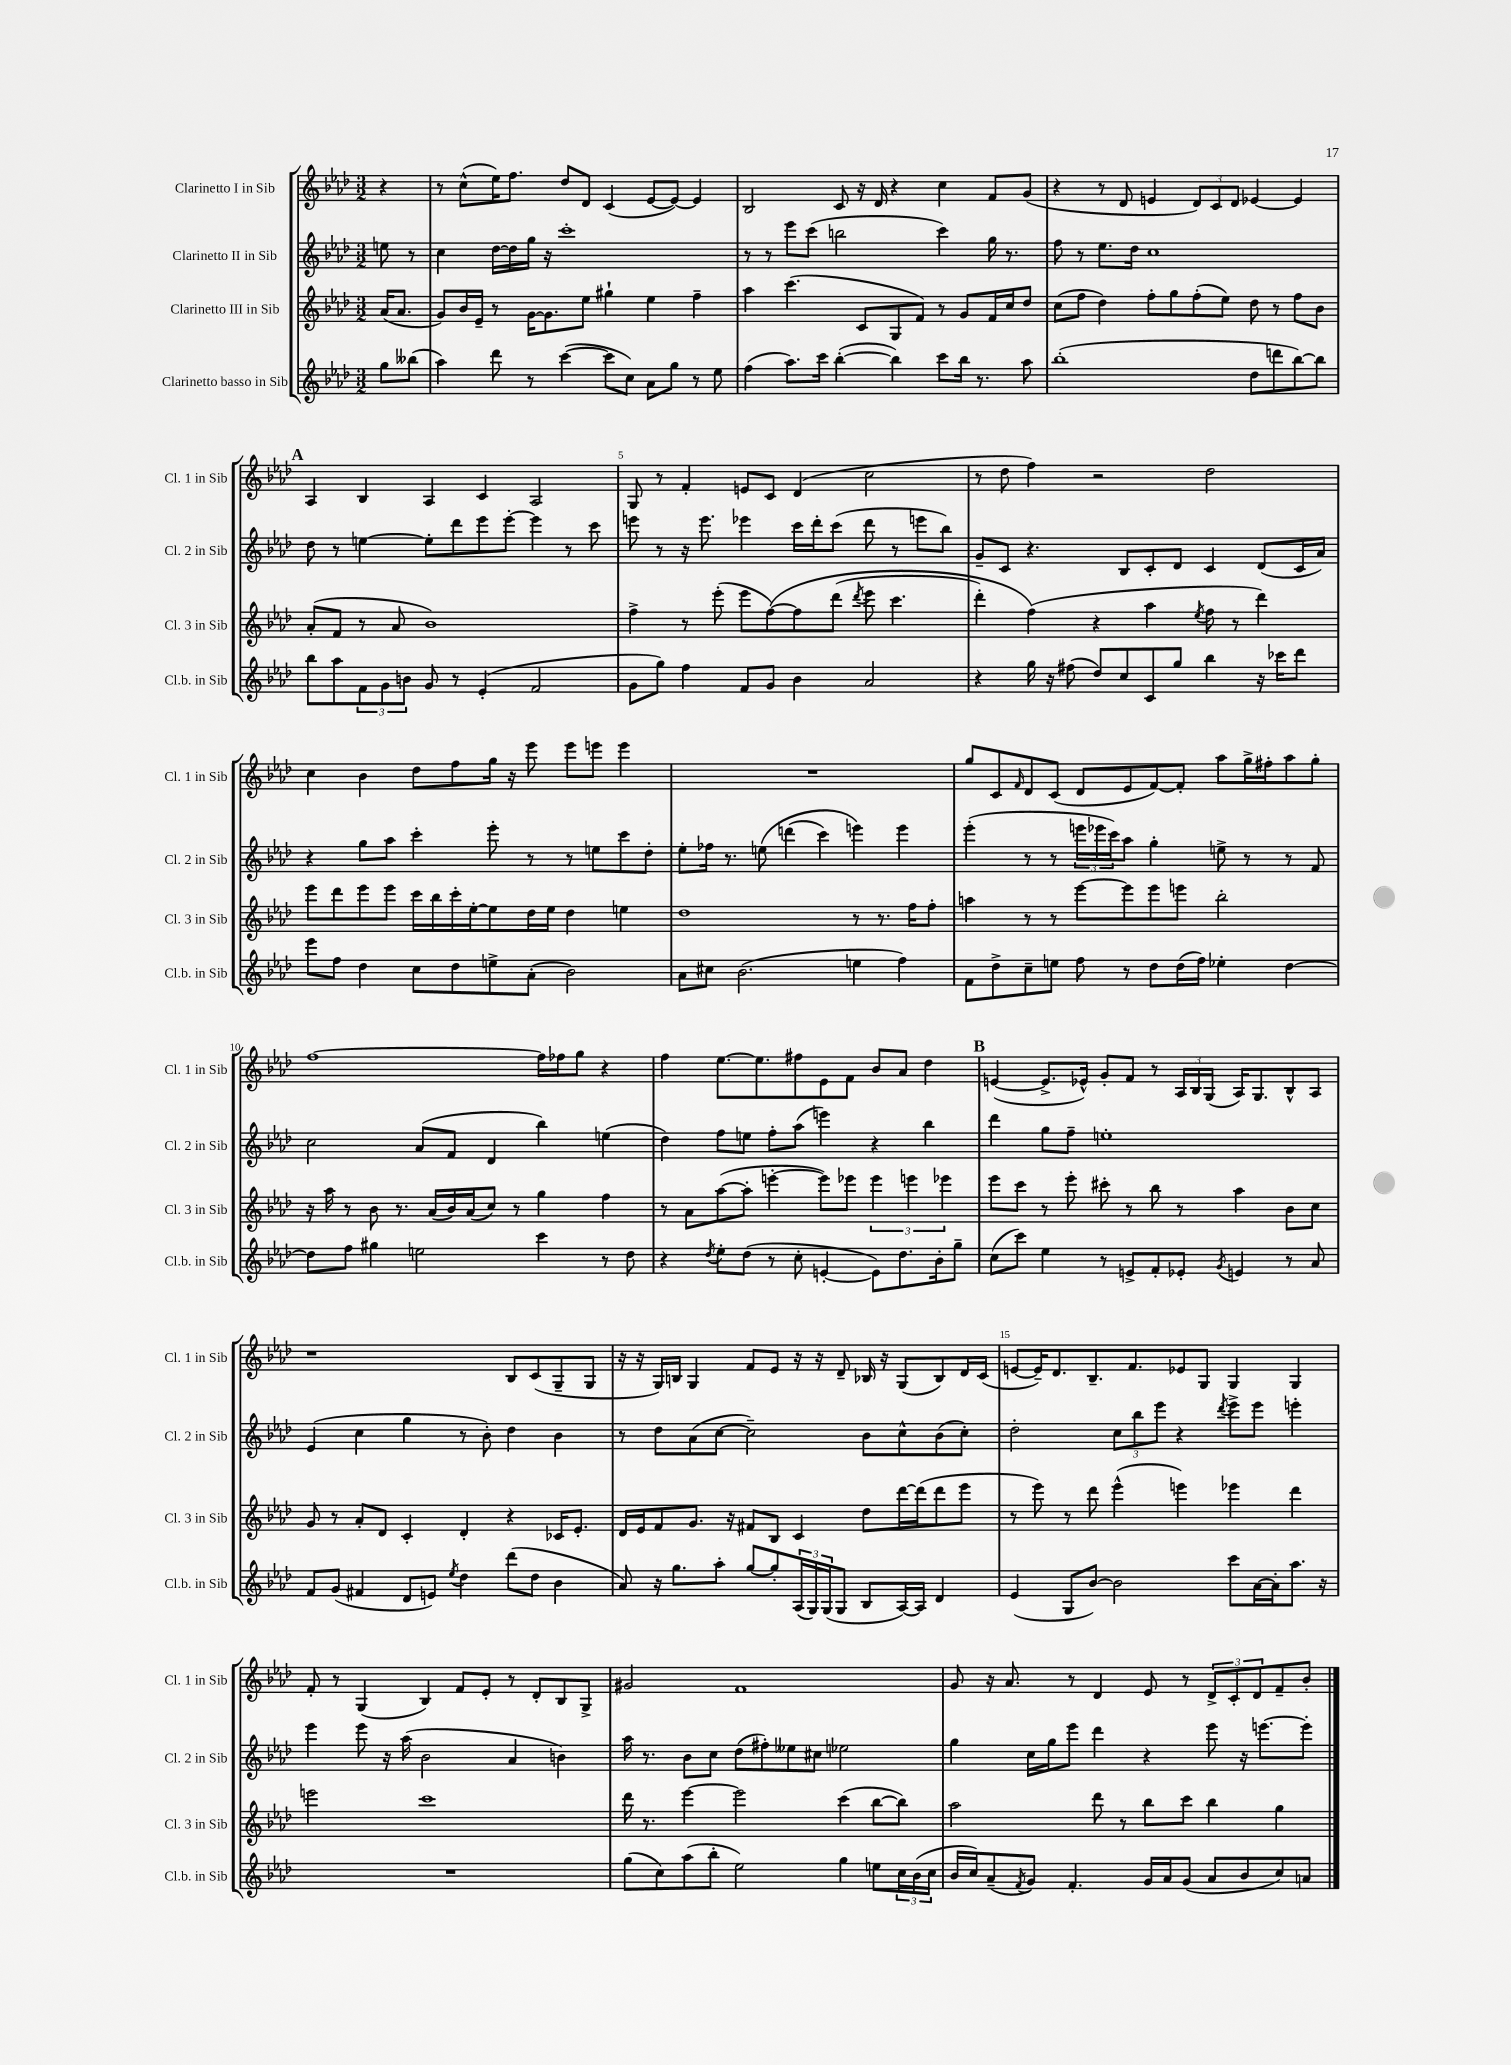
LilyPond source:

<<
\new StaffGroup <<
\new Staff = "s0" \with { instrumentName = "Clarinetto I in Sib" shortInstrumentName = "Cl. 1 in Sib" } {
    \clef treble \key aes \major \numericTimeSignature \time 3/2 \partial 4
    r4 |
    r8 c''8-^( ees''16) f''8. des''8 des'8 c'4( ees'8~ ees'8~) ees'4 |
    bes2 c'8 r16 des'16 r4 c''4 f'8 g'8( |
    r4 r8 des'8 e'4 \tuplet 3/2 { des'8) c'8 des'8 } ees'4~ ees'4 |
    \mark \markup { \bold "A" } aes4 bes4 aes4 c'4 aes2 |
    g8 r8 f'4-. e'8 c'8 des'4( c''2 |
    r8 des''8 f''4) r2 des''2 |
    c''4 bes'4 des''8 f''8 g''16 r16 ees'''8 ees'''8 e'''8 e'''4 |
    R1. |
    g''8 c'8 \grace { f'16 } des'8 c'8( des'8 ees'8 f'8~) f'8-. aes''8 g''16-> fis''16-. aes''8 g''8-. |
    f''1~ f''16 fes''16 g''8 r4 |
    f''4 ees''8.~ ees''8. fis''8 ees'8 f'8 bes'8 aes'8 des''4 |
    \mark \markup { \bold "B" } e'4~( e'8.-> ees'16-^) g'8-. f'8 r8 \tuplet 3/2 { aes16 bes16 g16( } aes16) g8. bes8-^ aes8 |
    r1 bes8 c'8( g8-- g8 |
    r16 r16 g16) b16 g4 f'8 ees'8 r16 r16 des'8-- bes16 r16 g8( bes8) des'16 c'16( |
    e'8~ e'16--) des'8. bes8.-- f'8. ees'8 g8 g4 g4 |
    f'8-. r8 g4( bes4) f'8 ees'8-. r8 des'8-. bes8 g8-> |
    gis'2 f'1 |
    g'8 r16 aes'8. r8 des'4 ees'8 r8 \tuplet 3/2 { des'8-> c'8-. des'8 } f'8-- bes'8-. \bar "|." |
}
\new Staff = "s1" \with { instrumentName = "Clarinetto II in Sib" shortInstrumentName = "Cl. 2 in Sib" } {
    \clef treble \key aes \major \numericTimeSignature \time 3/2 \partial 4
    e''8 r8 |
    c''4 des''16~ des''16 g''16 r16 c'''1-. |
    r8 r8 ees'''8 c'''8( b''2 c'''4) g''16 r8. |
    f''8 r8 ees''8. des''16 c''1 |
    \mark \markup { \bold "A" } des''8 r8 e''4~ e''8-. des'''8 ees'''8 ees'''8~-. ees'''4 r8 c'''8 |
    e'''8 r8 r16 e'''8. ees'''4 c'''16 des'''16-. c'''8( des'''8 r8 e'''8 bes''8) |
    g'8-- c'8 r4. bes8 c'8-. des'8 c'4 des'8( c'16 aes'16) |
    r4 g''8 aes''8 c'''4-. ees'''8-. r8 r8 e''8 c'''8 des''8-. |
    ees''8-. fes''16 r8. e''8\( d'''4( c'''4) e'''4\) e'''4 |
    ees'''4-.( r8 r8 \tuplet 3/2 { e'''16 ees'''16 c'''16) } aes''8 g''4-. e''8-> r8 r8 f'8 |
    c''2 aes'8( f'8 des'4 bes''4) e''4( |
    des''4) f''8 e''8 f''8-. aes''8( e'''4) r4 bes''4 |
    \mark \markup { \bold "B" } des'''4 g''8 f''8-- e''1-. |
    ees'4( c''4 g''4 r8 bes'8-.) des''4 bes'4 |
    r8 des''8 aes'8( c''8~ c''2--) bes'8 c''8-^ bes'8( c''8-.) |
    des''2-. \tuplet 3/2 { c''8 bes''8 ees'''8 } r4 \acciaccatura { des'''8 } ees'''8-> ees'''8 e'''4-. |
    ees'''4 ees'''8 r16 aes''16( bes'2 aes'4 b'4) |
    aes''16 r8. bes'8 c''8 des''8( fis''8-.) eeses''8 cis''8 ees''2 |
    g''4 c''16 g''16 ees'''8 des'''4 r4 ees'''8 r16 e'''8.~ e'''8-. \bar "|." |
}
\new Staff = "s2" \with { instrumentName = "Clarinetto III in Sib" shortInstrumentName = "Cl. 3 in Sib" } {
    \clef treble \key aes \major \numericTimeSignature \time 3/2 \partial 4
    aes'16( aes'8. |
    g'8) bes'16 ees'16-- r8 g'16~ g'8. ees''8 gis''4-! ees''4 f''4-- |
    aes''4 c'''4.( c'8 g8 f'8) r8 g'8 f'16 c''16 des''8 |
    c''8( f''8 des''4) f''8-. g''8 f''8-.( ees''8) des''8 r8 f''8 bes'8 |
    \mark \markup { \bold "A" } aes'8-.( f'8 r8 aes'8 bes'1) |
    f''4-> r8 ees'''8-.( ees'''8 f''8~)\( f''8 des'''8( \acciaccatura { des'''8 } ees'''8 c'''4. |
    des'''4-.) f''4(\) r4 aes''4 \acciaccatura { ees''8 } f''8 r8 des'''4) |
    ees'''8 des'''8 ees'''8 ees'''8 c'''16 bes''16 c'''16-. ees''16~-. ees''8 des''16 ees''16 des''4 e''4 |
    des''1 r8 r8. f''16 f''8-. |
    a''4 r8 r8 ees'''8~ ees'''8 ees'''8 e'''8 bes''2-. |
    r16 aes''16 r8 bes'8 r8. aes'16( bes'16) aes'16( c''8) r8 g''4 f''4 |
    r8 aes'8 aes''8~( aes''8-. e'''4~-. e'''8) ees'''8 \tuplet 3/2 { ees'''4 e'''4 ees'''4 } |
    \mark \markup { \bold "B" } ees'''8 c'''8 r8 ees'''8-. cis'''8-. r8 bes''8 r8 aes''4 bes'8 c''8 |
    g'8 r8 aes'8-. des'8 c'4-. des'4-. r4 ces'16 ees'8.-. |
    des'16 ees'16 f'8 g'8. r16 fis'8 bes8 c'4 des''8 des'''16~ des'''16( des'''8 ees'''8 |
    r8 ees'''8) r8 des'''8 ees'''4-^( e'''4) ees'''4 des'''4 |
    e'''2 c'''1 |
    des'''16 r8. ees'''4~ ees'''2 c'''4( bes''8~ bes''8) |
    aes''2 des'''8 r8 bes''8 c'''8 bes''4 g''4 \bar "|." |
}
\new Staff = "s3" \with { instrumentName = "Clarinetto basso in Sib" shortInstrumentName = "Cl.b. in Sib" } {
    \clef treble \key aes \major \numericTimeSignature \time 3/2 \partial 4
    g''8 beses''8( |
    aes''4) des'''8 r8 c'''4~( c'''8 c''8) aes'8 g''8 r8 ees''8 |
    f''4( aes''8.) c'''16 bes''4~-.( bes''4) c'''8 bes''16 r8. aes''8 |
    bes''1-.( des''8 d'''8 bes''8~) bes''8 |
    \mark \markup { \bold "A" } bes''8 aes''8 \tuplet 3/2 { f'8 g'8 b'8 } g'8 r8 ees'4-.( f'2 |
    g'8 g''8) f''4 f'8 g'8 bes'4 aes'2 |
    r4 g''16 r16 fis''8( des''8) c''8 c'8 g''8 bes''4 r16 ces'''16 des'''8 |
    ees'''8 f''8 des''4 c''8 des''8 e''8-> aes'8-.( bes'2) |
    aes'8 cis''8 bes'2.( e''4 f''4) |
    f'8 des''8-> c''8-- e''8 f''8 r8 des''8 des''16( f''16) ees''4-. des''4~ |
    des''8 f''8 gis''4 e''2 c'''4 r8 des''8 |
    r4 \acciaccatura { des''8 } ees''8-. des''8( r8 c''8-. e'4~-. e'8) des''8. bes'16-. g''8-- |
    \mark \markup { \bold "B" } c''8( c'''8) ees''4 r8 e'8-> f'8-. ees'8-. \acciaccatura { g'8 } e'4 r8 aes'8 |
    f'8 g'8( fis'4 des'8 e'8) \acciaccatura { ees''8 } des''4 des'''8( des''8 bes'4 |
    aes'8) r16 g''8. aes''8-. g''8~ g''8-. \tuplet 3/2 { aes16( g16) g16( } g8 bes8 aes16~) aes16 des'4 |
    ees'4( g8 bes'8~) bes'2 c'''8 aes'16~ aes'16-. aes''8. r16 |
    R1. |
    g''8( c''8) aes''8( bes''8-. ees''2) g''4 e''8 \tuplet 3/2 { c''16 bes'16( c''16 } |
    bes'16 c''16) aes'8--( \acciaccatura { f'8 } g'8) f'4.-. g'16 aes'16 g'8( aes'8 bes'8 c''8) a'8 \bar "|." |
}
>>
>>
\layout { \context { \Score \override BarNumber.break-visibility = ##(#f #t #t) barNumberVisibility = #(every-nth-bar-number-visible 5) } }
